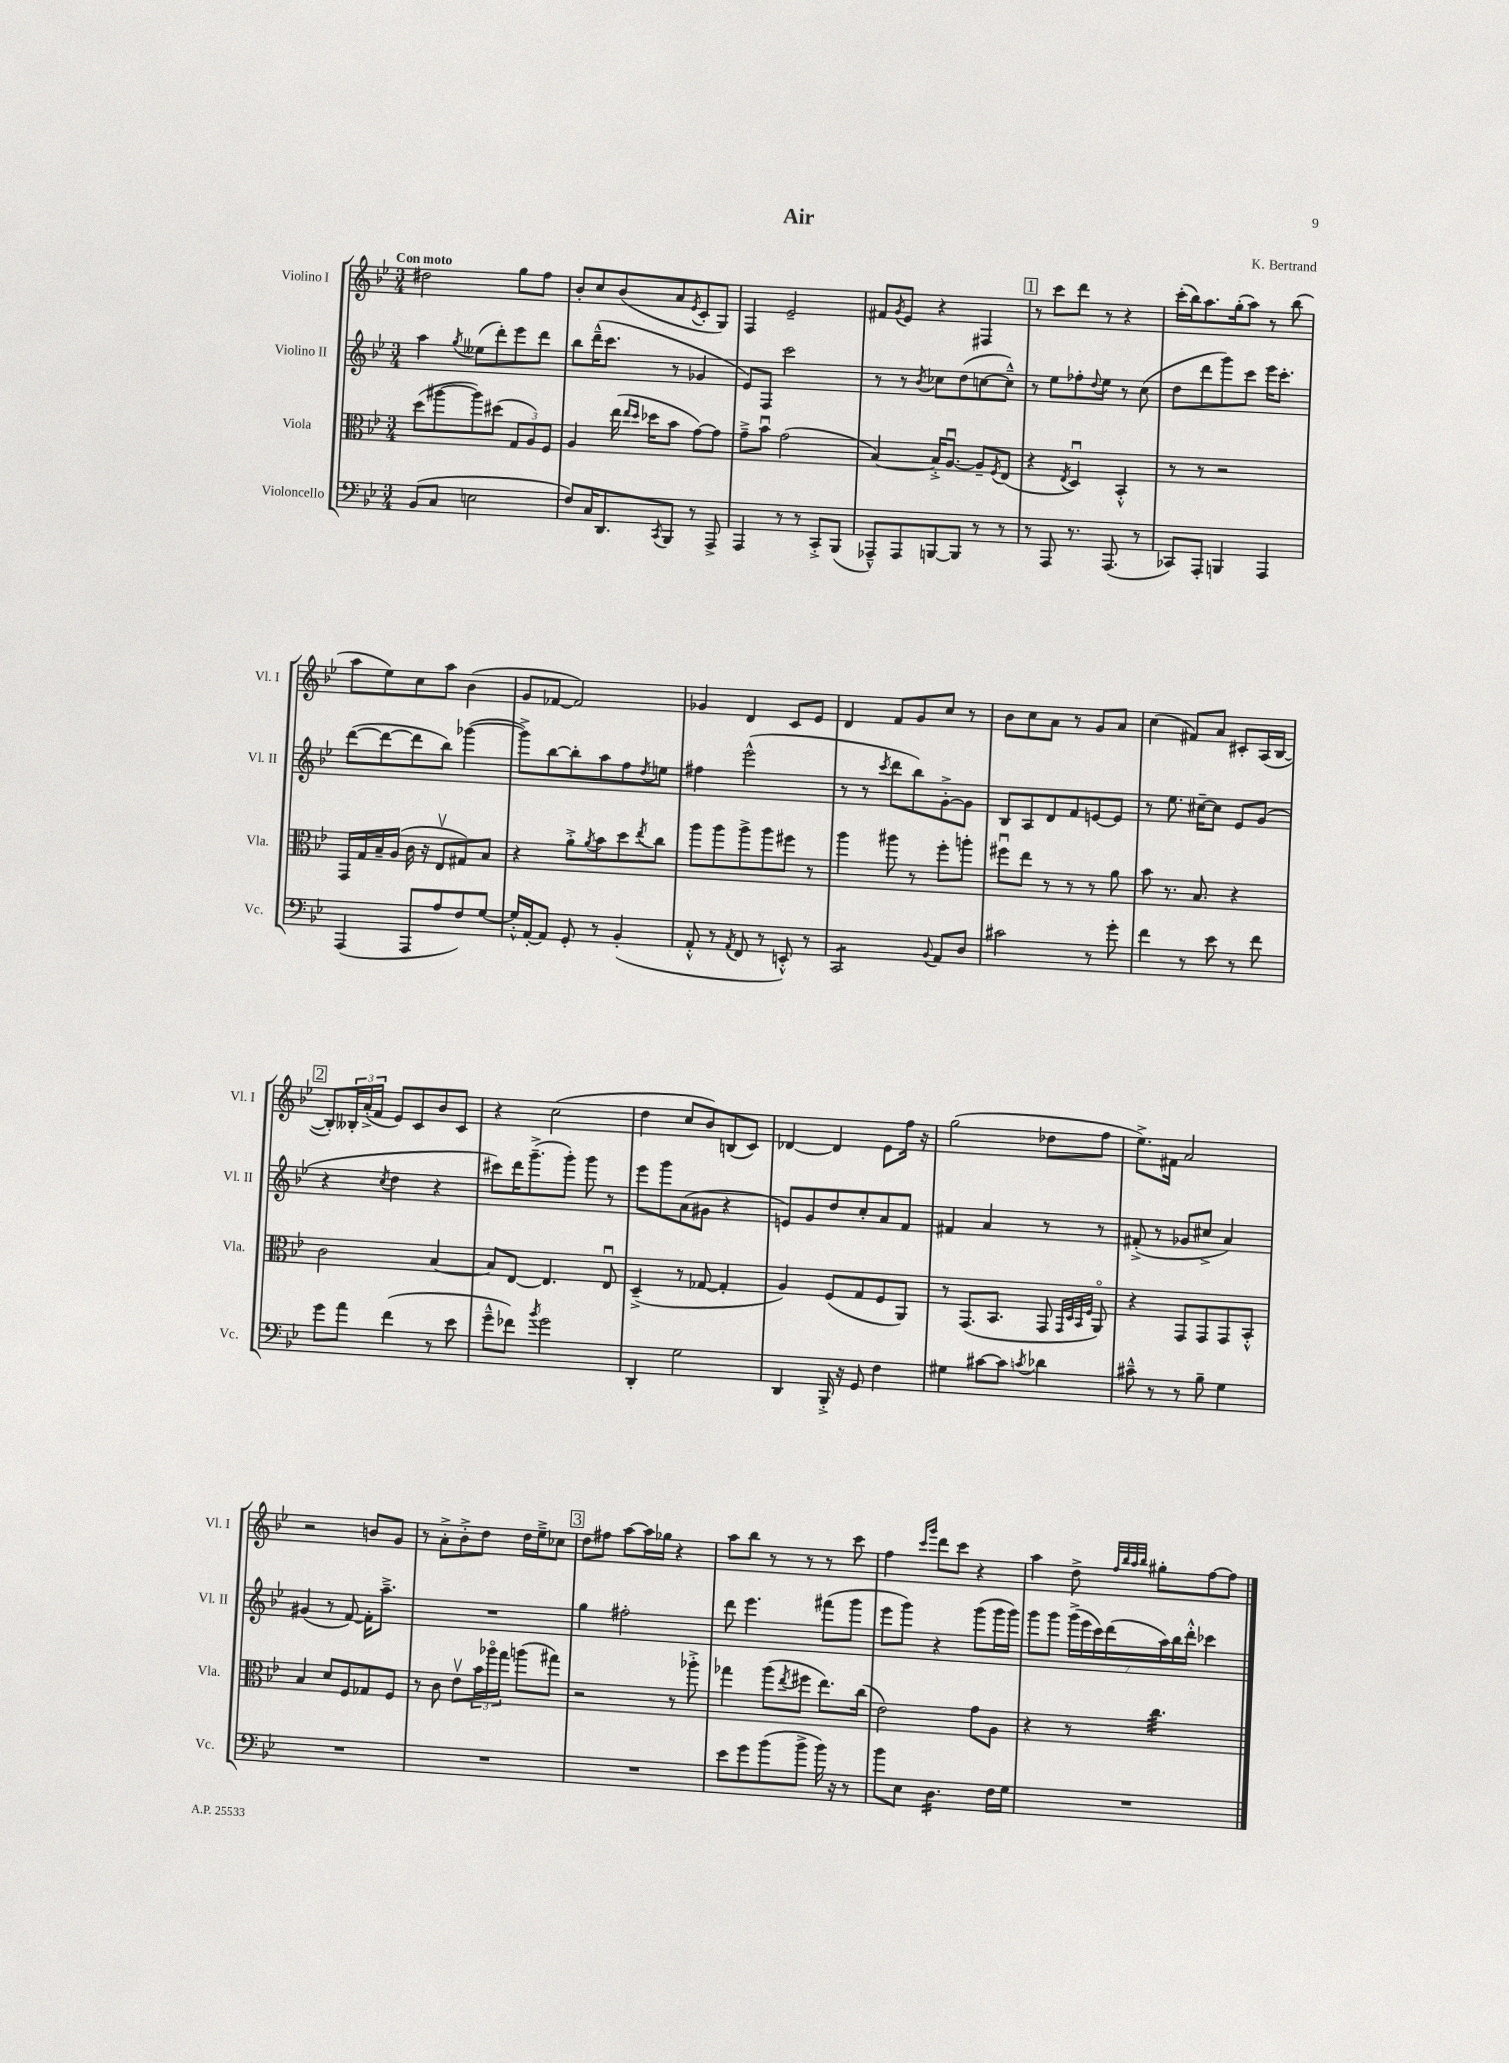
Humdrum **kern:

**kern	**kern	**kern	**kern
*staff4	*staff3	*staff2	*staff1
*clefF4	*clefC3	*clefG2	*clefG2
*k[b-e-]	*k[b-e-]	*k[b-e-]	*k[b-e-]
*M3/4	*M3/4	*M3/4	*M3/4
(8BB-	(8dd	4aa	2dd#
8C	[8aa#	.	.
.	.	8qgg	.
2E	8aa#])	(8ee--	.
.	(8dd#	8ddd')	.
.	12G	8eee-	8gg
.	12A)	.	.
.	.	8ddd	8ff
.	12F	.	.
=	=	=	=
8F)	4A	8bb-	8b-'
16C	.	(16ddd~^^	8cc
8.DD	.	8.ccc	.
.	(16ee-	.	(8b-
.	16qqee-	.	.
.	16qqdd	.	.
.	16dd-	.	.
8qCC	.	.	.
8BBB-	8b-	8r	8a
.	.	.	8qe-
8r	[8g)	4g-	8c'
8AAA^	8g]	.	8G)
=	=	=	=
4AAA	8g~^	8e-)	4F
.	8b-u	8F	.
8r	(2g	2ccc	2e-~
8r	.	.	.
8CC'^	.	.	.
(8BBB-	.	.	.
=	=	=	=
8AAA-~^^)	[4B-)	8r	8f#
.	.	.	8qg
8AAA-	.	8r	8e-
.	.	8qb-	.
[8BBB	16B-'^]	8cc-	4r
.	[8.Au	.	.
8BBB]	.	(8dd	.
8r	8A~]	[8cc	4F#
.	8qF	.	.
8r	(8E-	8cc~^^])	.
=	=	=	=
8r	4r	8r	8r
8AAA	.	8ee-	8ccc
.	8qE-	.	.
8.r	4Du)	8ff-'	8ddd
.	.	8qqdd	.
.	.	8ee-	8r
(8.AAA	.	.	.
.	4BB-'^^	8r	4r
8r	.	(8cc	.
=	=	=	=
8CC-)	8r	8dd	(16ccc'
.	.	.	16bb-)
8AAA'	8r	8ddd	8.aa
4BBB	2r	8ggg)	.
.	.	.	(16gg'
.	.	8ccc	8aa)
4AAA	.	16eee-	8r
.	.	8.ccc'	.
.	.	.	(8bb-
=	=	=	=
(4AAA	16GG	([8ddd	8aa
.	16G	.	.
.	16B-~	8ddd_	8ee-)
.	(16A	.	.
8AAA	16c	8ddd]	8cc
.	16r	.	.
8A	8E-v	8bb-)	8aa
8F)	8G#)	([4ggg-	(4b-
[8G	8B-	.	.
=	=	=	=
16G'^^]	4r	8ggg-^])	8g
[16AA'	.	.	.
8AA]	.	[8bb-	[8f-
8GG'	8a'^	8bb-']	2f-])
.	8qa	.	.
8r	8b-	8aa	.
(4BB-'	8dd	8ff	.
.	8qee-	8qdd	.
.	8cc	8ee	.
=	=	=	=
8AA'^^	8aa	4ff#	4g-
8r	8aa	.	.
8qAA	.	.	.
8FF	8aa^	(2eee-^^	4d
8r	8aa	.	.
8EE'^^)	8ff#	.	8c
8r	8r	.	8e-
=	=	=	=
2CC	4aa	8r	4d
.	.	8r	.
.	.	8qccc	.
.	8aa#	8ddd	8f
.	8r	8bb-)	8g
8qqBB-	.	.	.
8AA	8ff'	[8g'^	8cc
8D	8aa'	8g]	8r
=	=	=	=
2c#	8ff#u	8B-	8b-
.	8ee-	8A	8cc
.	8r	8d	8a
.	8r	8f	8r
8r	8r	[8e	8g
8g'	8a	8e]	8a
=	=	=	=
4f	8b-	8r	(4cc
.	8.r	8.ee-	.
8r	.	.	8f#)
.	8.B-	[16cc#~	.
8e-	.	8cc#]	8a
8r	4r	8e-	8c#'
8f	.	(8g	(16A
.	.	.	[16B-
=	=	=	=
8g	2c	4r	8B-'])
8a	.	.	24B--'
.	.	.	(24a'^
.	.	.	24f
.	.	8qcc	.
(4f	.	4dd	8e-)
.	.	.	8c
8r	[4B-	4r	8b-
8e-	.	.	8c
=	=	=	=
8g~^^	8B-]	8ccc#)	4r
8f-)	[8E-	16ddd	.
.	.	(8.ggg~^	.
8qb-	.	.	.
2g	4.E-]	.	(2cc
.	.	8ggg')	.
.	.	8ggg	.
.	8E-u	8r	.
=	=	=	=
4DD'	(4D~^	8eee-	4dd
.	.	8ggg	.
2G	8r	(8a	8cc
.	[8G-	8g#	8b-)
.	4G-']	4r	(8B
.	.	.	8c)
=	=	=	=
4DD	4A)	8e)	[4d-
.	.	8g	.
16BBB-'^	(8F	8dd	4d-]
16r	.	.	.
8GG	8G	8cc'	.
4F	8F	8a	8e-
.	8AA)	8f	16ff
.	.	.	16r
=	=	=	=
4G#	8r	4f#	(2gg
.	(8.GG	.	.
[8c#	.	4a	.
.	8.BB-	.	.
8c#]	.	.	.
8qc	.	.	.
4d-	8GG	8r	8dd-
.	32qqGG	.	.
.	32qqD	.	.
.	32qqBB-	.	.
.	32qqF	.	.
.	8AAo)	8r	8ff
=	=	=	=
8c#~^^	4r	(8f#'^	8.ee-^)
8r	.	8r	.
.	.	.	16f#
8r	8GG	8g-	2a
8B-~	8GG	8cc#^	.
4G	8GG	4a)	.
.	8BB-'^^	.	.
=	=	=	=
2.r	4B-	(4g#	2r
.	8d	8r	.
.	8F	[8f)	.
.	8G-	16f']	8b
.	.	8.aa~^	.
.	8F	.	8g
=	=	=	=
2.r	8r	2.r	8r
.	8c	.	8a'^
.	8e-v	.	8b-'^
.	24b-	.	8dd
.	24aa-o	.	.
.	24gg	.	.
.	(8aa	.	16dd
.	.	.	16ee-~^
.	8gg#)	.	8cc-
=	=	=	=
2.r	2r	4gg	8dd
.	.	.	8ff#
.	.	2ff#'	[8aa
.	.	.	16aa]
.	.	.	16gg-
.	8r	.	4r
.	8aa-'^	.	.
=	=	=	=
8e-	4gg-	8ddd	8aa
8g	.	4.eee-	8bb-
(8b-	(8aa	.	8r
.	8qee-	.	.
8b-^	8ff#	.	8r
16b-)	8.ee-)	(8fff#	8r
16r	.	.	.
8r	.	8ggg	8ccc
.	(16cc	.	.
=	=	=	=
8b-	2e-)	8eee-	4ff
8E-	.	8ggg)	.
.	.	.	16qqccc
.	.	.	16qqggg
4.D	.	4r	8ddd
.	.	.	8ccc
.	8g	(8ggg	4r
16F	8A	16ggg	.
16G	.	16ggg)	.
=	=	=	=
2.r	4r	8ggg	4aa
.	.	8ggg	.
.	8r	(28ggg^	8dd^
.	.	28eee-	.
.	.	28ccc)	.
.	.	(28ddd	.
.	.	.	32qqff
.	.	.	32qqbb-
.	.	.	32qqaa
.	.	.	32qqbb-
.	4.cc	.	8gg#'
.	.	28aa)	.
.	.	28bb-	.
.	.	28ddd'^^	.
.	.	4ccc-	[8ff
.	.	.	8ff]
==	==	==	==
*-	*-	*-	*-
